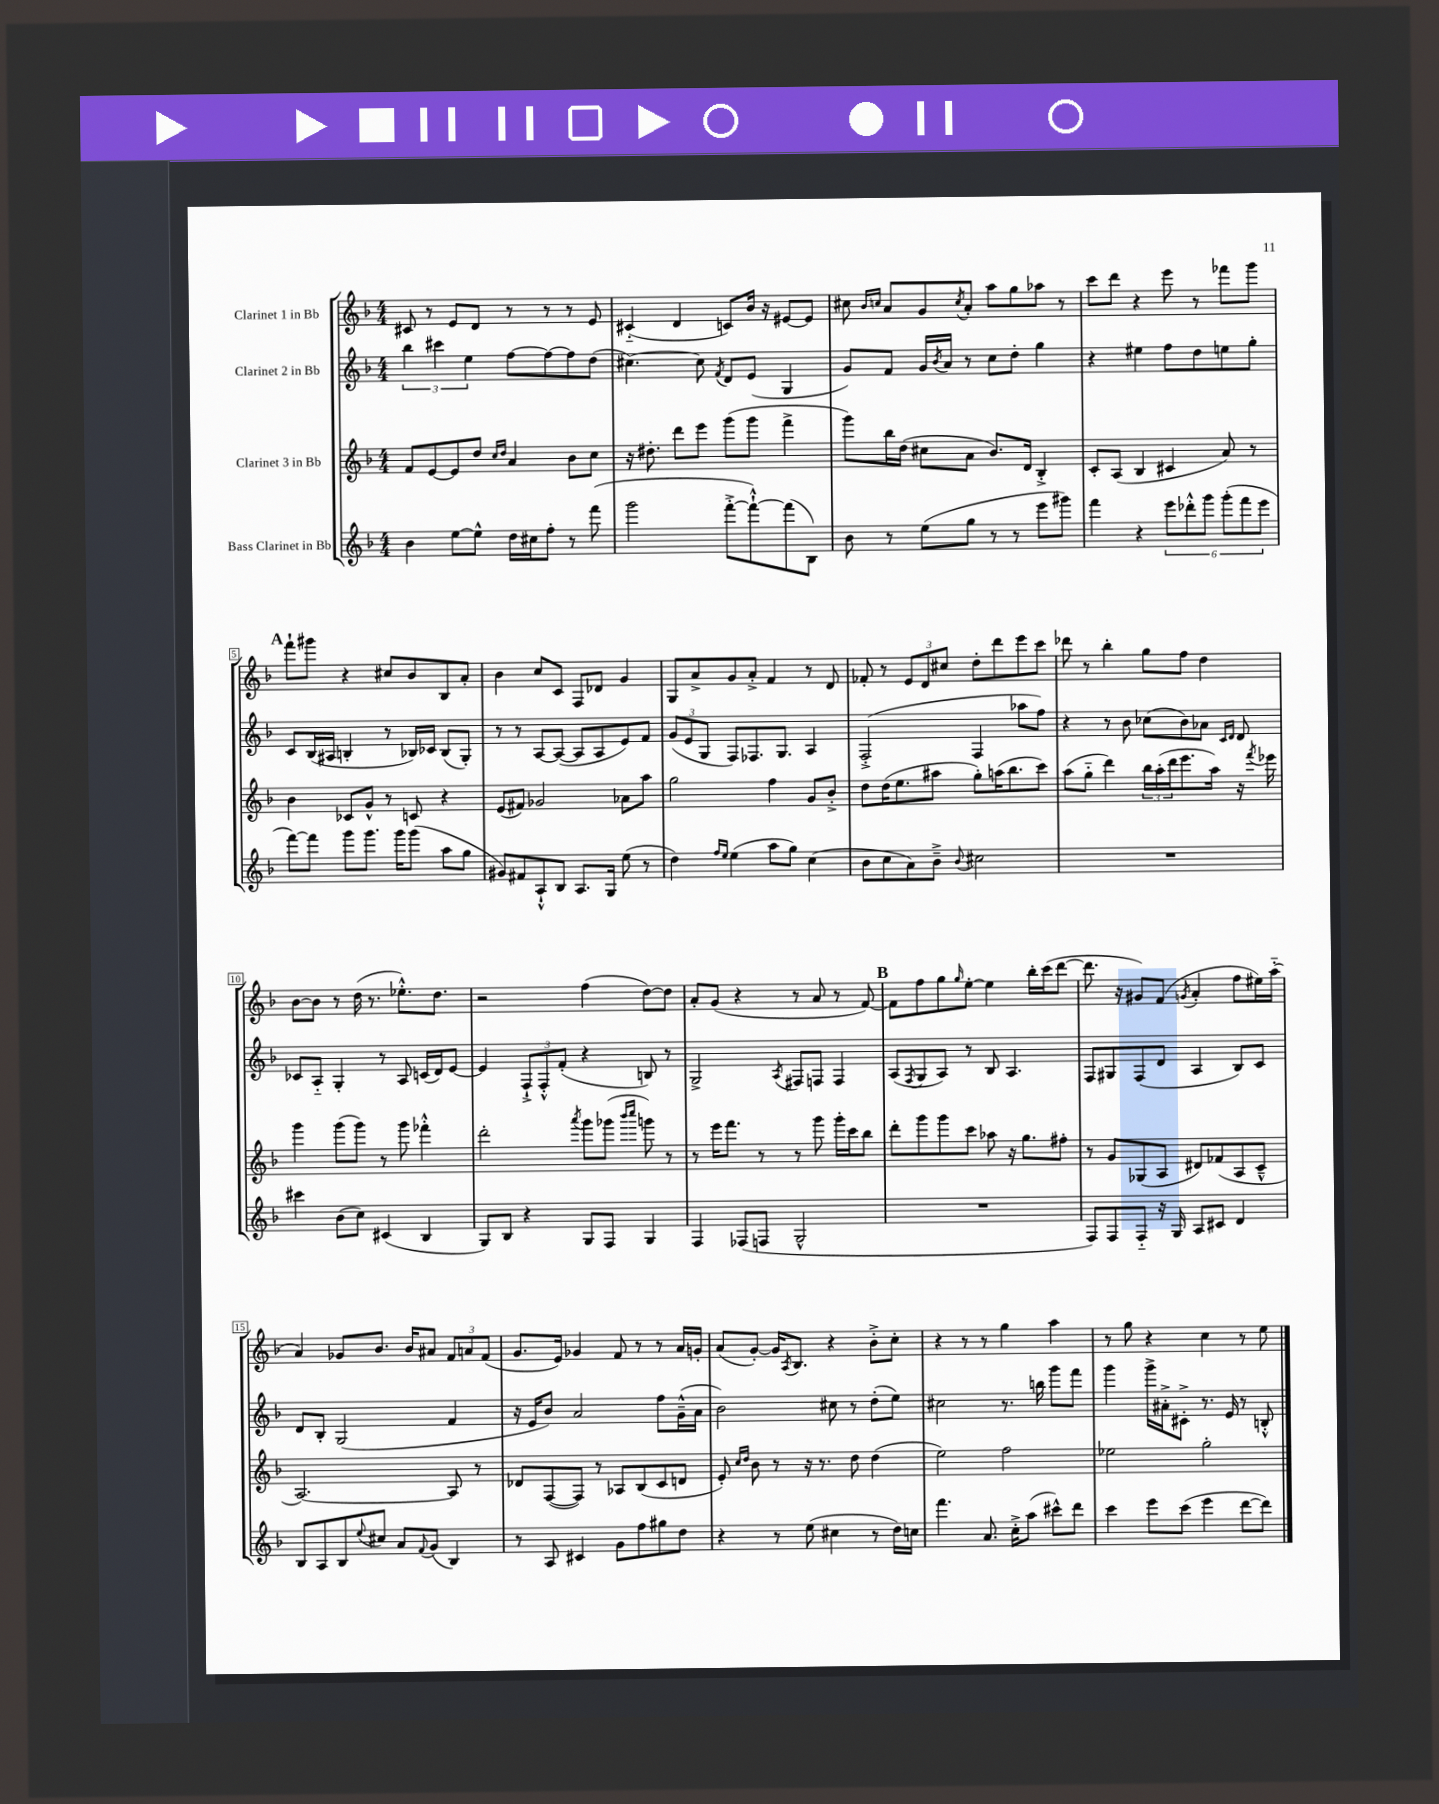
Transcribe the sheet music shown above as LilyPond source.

<<
\new StaffGroup <<
\new Staff = "s0" \with { instrumentName = "Clarinet 1 in Bb" } {
    \clef treble \key f \major \numericTimeSignature \time 4/4
    cis'8 r8 e'8 d'8 r8 r8 r8 e'8 |
    cis'4-_( d'4 c'8) bes'16 r16 eis'8~ eis'8 |
    cis''8 \grace { bes'16 c''16 } a'8 g'8 \acciaccatura { c''8 } a'8-. a''8 g''8 aes''8 r8 |
    c'''8 d'''8 r4 e'''8 r8 fes'''8 g'''8 |
    \mark \markup { \bold "A" } f'''8-! gis'''8 r4 cis''8 bes'8 bes8 a'8-. |
    bes'4 c''8 c'8 f8 des'8 g'4 |
    g8 a'8-> g'8 a'8-.-> f'4 r8 d'8 |
    fes'8-. r8 \tuplet 3/2 { e'8 d'8 cis''8 } d''8-. d'''8 e'''8 c'''8 |
    des'''8 r8 bes''4-. g''8 f''8 d''4 |
    bes'8~ bes'8 r8 d''16( r8. ees''8.-.-^) d''8. |
    r2 f''4( d''8~) d''8 |
    a'8-. g'8( r4 r8 a'8 r8 f'8~) |
    \mark \markup { \bold "B" } f'8 f''8 g''8 \grace { g''16 } e''8~-. e''4 bes''16-. c'''16( d'''8~ |
    d'''8. r16 gis'8) f'8( \acciaccatura { g'8 } a'4-. f''8 eis''16) a''16-_( |
    a'4) ges'8 bes'8. bes'16 ais'8 \tuplet 3/2 { f'8 a'8 f'8( } |
    g'8. e'16) ges'4 f'8 r8 r8 a'16 g'16-. |
    a'8( g'8~-.) g'16 \acciaccatura { a8 } bes8. r4 bes'8-.-> c''8-. |
    r4 r8 r8 g''4 a''4 |
    r8 g''8 r4 c''4 r8 e''8 \bar "|." |
}
\new Staff = "s1" \with { instrumentName = "Clarinet 2 in Bb" } {
    \clef treble \key f \major \numericTimeSignature \time 4/4
    \tuplet 3/2 { bes''4 cis'''4 e''4 } f''8~ f''8~ f''8 d''8( |
    cis''4.~) cis''8 \acciaccatura { f'8 } d'8 e'8( g4 |
    g'8) f'8 g'16 \acciaccatura { bes'8 } a'16 r8 c''8 d''8-. g''4 |
    r4 eis''4 f''8 d''8 e''8 g''8-. |
    \mark \markup { \bold "A" } c'8 bes16( ais16 b4-. r8 bes16) ces'16 bes8( g8-.) |
    r8 r8 a8~ a8~( a8 a8 e'8) f'8 |
    \tuplet 3/2 { g'8( e'8 g8 } f8) fes8. g8. a4 |
    f2-.->( f4 aes''8 f''8) |
    r4 r8 bes'8 ces''8( bes'8) aes'8 \grace { c'16 d'16 } d'8 |
    ces'8 a8-_ g4-. r8 a8 c'16( d'16) e'8~ |
    e'4 \tuplet 3/2 { f8-!-> f8-.-^ f'8-.( } r4 b8) r8 |
    g2-> \acciaccatura { a8 } fis8 f8 f4 |
    \mark \markup { \bold "B" } a8( \acciaccatura { f8 } g8 a8) r8 bes8 a4. |
    f8 gis8 f8( d'8 a4 bes8) c'8 |
    d'8 bes8-. g2( f'4 |
    r16 e'16 bes'8) a'2 f''8 g'16---^( a'16 |
    bes'2) cis''8 r8 d''8-.( e''8) |
    cis''2 r8. b''16 g'''8 f'''8 |
    g'''4 g'''16-> ais'16-.-> cis'8-.-> r8. e'16 r8 b8-.-^ \bar "|." |
}
\new Staff = "s2" \with { instrumentName = "Clarinet 3 in Bb" } {
    \clef treble \key f \major \numericTimeSignature \time 4/4
    f'8 e'8~ e'8 d''8 \grace { c''16 d''16 } a'4 bes'8 c''8 |
    r16 dis''8.-. d'''8 e'''8 g'''8( g'''8 f'''4-> |
    g'''8) bes''16 d''16( cis''8 a'8 bes'8.) d'16 bes4-.-> |
    c'8-. a8( bes4 cis'4 a'8) r8 |
    \mark \markup { \bold "A" } bes'4 ces'8 g'8-^ r8 c'8 r4 |
    e'8( fis'8) ges'2 aes'8 a''8 |
    g''2 f''4 g'8 bes'8-.-> |
    d''8 d''16( e''8. ais''8 g''8-.) a''16( bes''8. c'''8) |
    a''8( g''8-_ d'''4) \tuplet 3/2 { bes''16 a''16-.( d'''16 } e'''8. a''16) r16 \acciaccatura { f'''8 } ees'''16 |
    g'''4 g'''8( g'''8) r8 g'''8 fes'''4-.-^ |
    d'''2-. \acciaccatura { a'''8 } g'''8 ges'''8( \grace { bes'''16 c''''16 } g'''8) r8 |
    r8 e'''16 f'''8. r8 r8 g'''8 g'''16-. c'''16 bes''8 |
    \mark \markup { \bold "B" } d'''8-. g'''8 g'''8 c'''8 aes''8 r16 g''8. fis''8-. |
    r8 g'8 ges8( a8 dis'8) fes'8( a8 c'8---^ |
    a2.~) a8 r8 |
    des'8 f8~( f8) r8 aes8 bes8( c'8 d'8 |
    e'8-.) \grace { c''16 d''16 } bes'8 r8 r16 r8. d''8 d''4( |
    e''2) f''2 |
    ees''2 g''2-. \bar "|." |
}
\new Staff = "s3" \with { instrumentName = "Bass Clarinet in Bb" } {
    \clef treble \key f \major \numericTimeSignature \time 4/4
    bes'4 e''8~ e''8-^ d''16 cis''16 f''8-. r8 f'''8( |
    g'''2 f'''8~-.-> f'''8~-!-^) f'''8( bes8) |
    bes'8 r8 e''8( g''8 r8 r8 e'''8 gis'''8) |
    f'''4 r4 \tuplet 6/4 { e'''8 des'''8-.-^ g'''8 g'''8-.( f'''8 e'''8 } |
    \mark \markup { \bold "A" } f'''8~) f'''8 g'''8 g'''8. g'''16 g'''8( a''8 g''8 |
    gis'8) fis'8 a8-!-^ bes8 a8. g16 e''8( r8 |
    d''4) \grace { f''16 e''16 } e''4( a''8 g''8) c''4( |
    bes'8 c''8 a'8) bes'8---> \appoggiatura { bes'8 } cis''2 |
    R1 |
    cis'''4 bes'8( c''8) cis'4( bes4 |
    g8) bes8 r4 g8 f8 g4 |
    f4 fes8( f8 g2-^ |
    \mark \markup { \bold "B" } R1 |
    f8) f8 f8-_ r16 g16 a8 cis'8 d'4 |
    bes8 a8 bes8 \appoggiatura { e''8 } cis''8 a'8 \appoggiatura { f'8 } g'8( bes4) |
    r8 a8 cis'4 g'8 f''8 gis''8 d''8 |
    r4 r8 e''8( cis''4 r8 d''16) c''16 |
    f'''4. a'8. c''16-.-> a''8( cis'''8-^) d'''8 |
    c'''4 e'''8 c'''8( e'''4 d'''8~ d'''8) \bar "|." |
}
>>
>>
